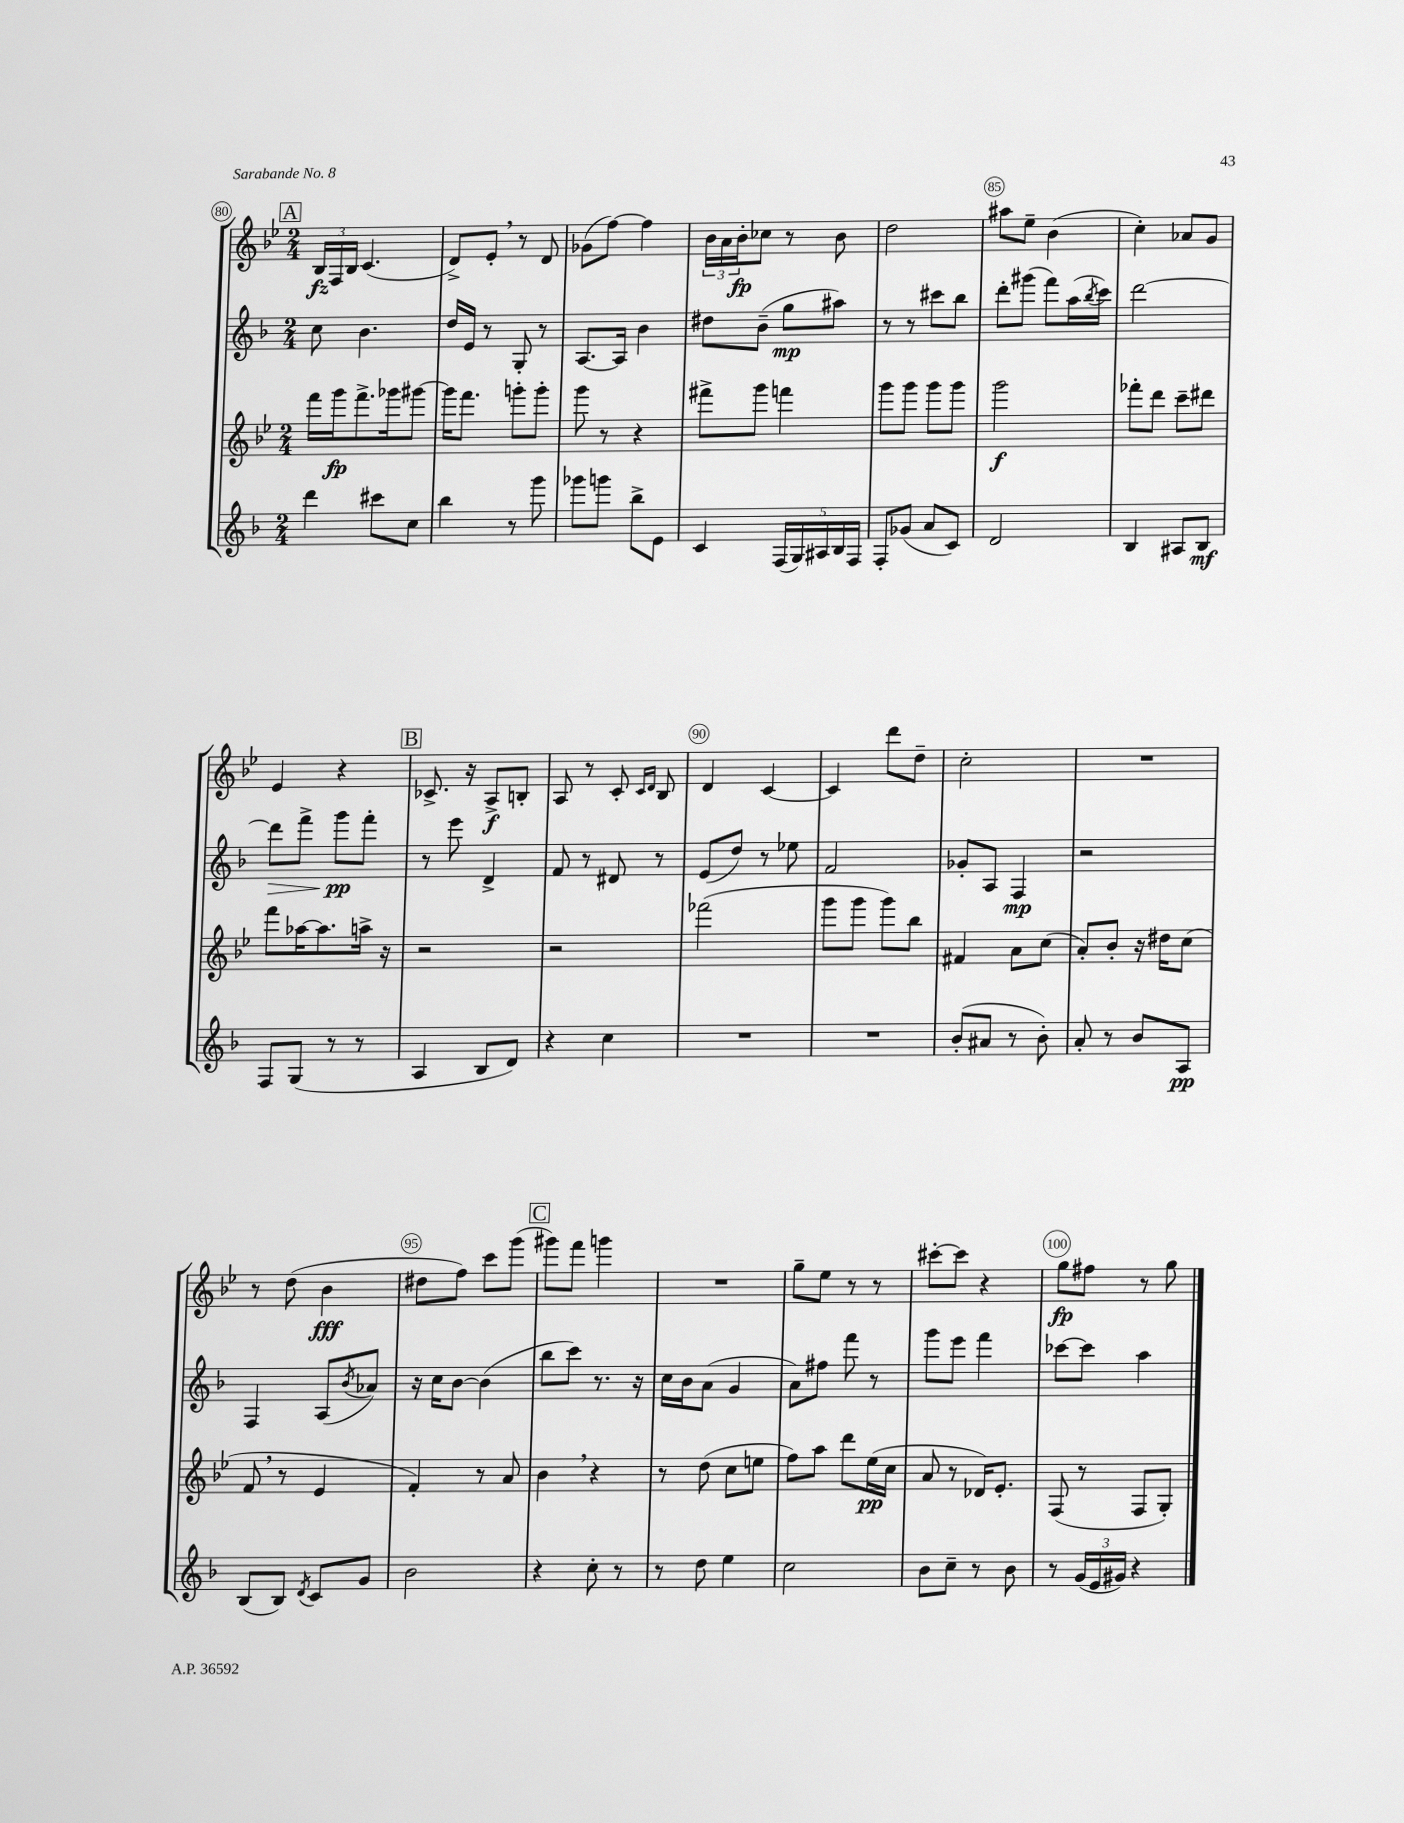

**kern	**kern	**kern	**kern
*staff4	*staff3	*staff2	*staff1
*clefG2	*clefG2	*clefG2	*clefG2
*k[b-]	*k[b-e-]	*k[b-]	*k[b-e-]
*M2/4	*M2/4	*M2/4	*M2/4
4ddd	16fff	8cc	24B-
.	.	.	24F
.	16ggg	.	.
.	.	.	24B-
.	8.fff^	4.b-	(4.c
8ccc#	.	.	.
.	16ggg-	.	.
8cc	[8ggg#	.	.
=	=	=	=
4bb-	16ggg#]	16dd	8d^)
.	8.fff	16e	.
.	.	8r	8e-'
8r	8ggg'	8G'	8r
8ggg	8ggg'	8r	8d
=	=	=	=
8ggg-	8ggg	[8.A	(8g-
8ggg	8r	.	[8ff)
.	.	16A]	.
8bb-^	4r	4b-	4ff]
8e	.	.	.
=	=	=	=
4c	8fff#^	8dd#	24b-
.	.	.	24a
.	.	.	24b-'
.	8ggg	(8b-~	8cc-
(20F	4fff	8gg	8r
20G)	.	.	.
20A#	.	.	.
.	.	8aa#)	8b-
20B-	.	.	.
20F	.	.	.
=	=	=	=
8F'	8ggg	8r	2dd
(8g-	8ggg	8r	.
8a	8ggg	8ccc#	.
8c)	8ggg	8bb-	.
=	=	=	=
2d	2ggg	8ddd'	8aa#
.	.	(8ggg#	8ee-~
.	.	8fff)	(4b-
.	.	(16aa	.
.	.	8qbb-	.
.	.	16ccc)	.
=	=	=	=
4B-	8fff-'	[2ddd	4cc')
.	8ddd	.	.
8A#	8ccc~	.	8a-
8B-	8ddd#	.	8g
=	=	=	=
8F	8fff	8ddd]	4e-
(8G	[16aa-	8fff^	.
.	8.aa-]	.	.
8r	.	8ggg	4r
8r	16aa^	8fff'	.
.	16r	.	.
=	=	=	=
4A	2r	8r	8.c-^
.	.	8eee	.
.	.	.	16r
8B-	.	4d^	8A^
8d)	.	.	8B'
=	=	=	=
4r	2r	8f	8A
.	.	8r	8r
4cc	.	8d#	8c'
.	.	.	16qqc
.	.	.	16qqd
.	.	8r	8B-
=	=	=	=
2r	(2fff-	(8e	4d
.	.	8dd)	.
.	.	8r	[4c
.	.	8ee-	.
=	=	=	=
2r	8ggg	2f	4c]
.	8ggg	.	.
.	8ggg)	.	8ddd
.	8bb-	.	8dd~
=	=	=	=
(8b-'	4f#	8g-'	2cc'
8a#	.	8A	.
8r	8a	4F	.
8b-')	(8cc	.	.
=	=	=	=
8a'	8a')	2r	2r
8r	8b-'	.	.
8b-	16r	.	.
.	16dd#	.	.
8A	(8cc	.	.
=	=	=	=
(8B-	8f	4F	8r
8B-)	8r	.	(8dd
8qd	.	.	.
8c	4e-	(8A	4b-
.	.	8qb-	.
8g	.	8a-)	.
=	=	=	=
2b-	4f')	16r	8dd#
.	.	16cc	.
.	.	[8b-	8ff)
.	8r	(4b-]	8ccc
.	8a	.	(8ggg
=	=	=	=
4r	4b-	8bb-	8ggg#)
.	.	8ccc)	8fff
8cc'	4r	8.r	4ggg
8r	.	.	.
.	.	16r	.
=	=	=	=
8r	8r	16cc	2r
.	.	16b-	.
8dd	(8dd	(8a	.
4ee	8cc	4g	.
.	8ee	.	.
=	=	=	=
2cc	8ff)	8a)	8gg~
.	8aa	8ff#	8ee-
.	8ddd	8fff	8r
.	(16ee-	8r	8r
.	16cc	.	.
=	=	=	=
8b-	8a	8ggg	[8ccc#'
8cc~	8r	8eee	8ccc#]
8r	16d-)	4fff	4r
.	8.e-'	.	.
8b-	.	.	.
=	=	=	=
8r	(8F	[8ccc-	8gg
(24g	8r	8ccc-]	8ff#
24e	.	.	.
24g#)	.	.	.
4r	8F	4aa	8r
.	8G')	.	8gg
==	==	==	==
*-	*-	*-	*-
